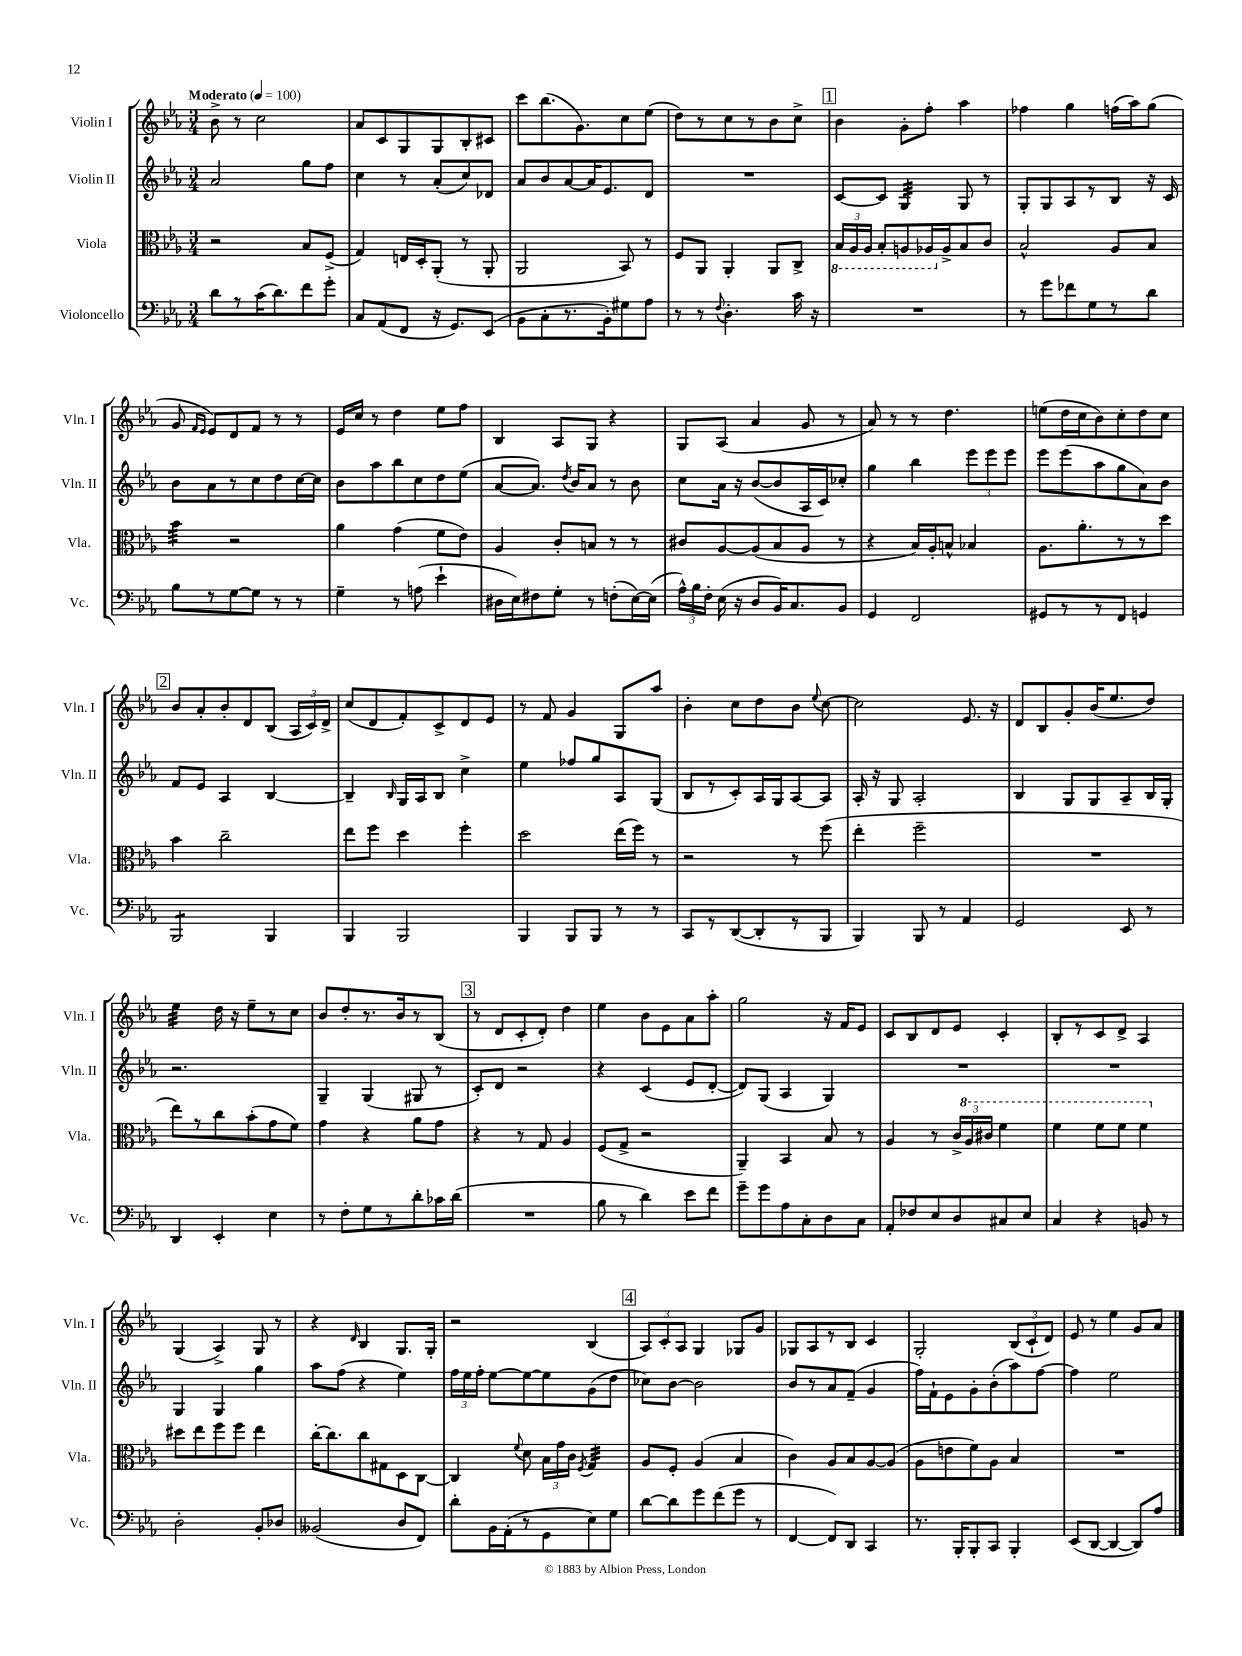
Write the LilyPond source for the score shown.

<<
\new StaffGroup <<
\new Staff = "s0" \with { instrumentName = "Violin I" shortInstrumentName = "Vln. I" } {
    \clef treble \key ees \major \numericTimeSignature \time 3/4 \tempo "Moderato" 4 = 100
    \autoBeamOff bes'8-> r8 c''2 |
    aes'8[ c'8 g8 g8 bes8-. cis'8] |
    c'''8[ bes''8.( g'8.) c''8 ees''8]( |
    d''8[) r8 c''8 r8 bes'8 c''8]-> |
    \mark \markup { \box "1" } bes'4 g'8[-. f''8]-. aes''4 |
    fes''4 g''4 f''16[( aes''16) g''8]( |
    g'8 \grace { f'16[ ees'16] } ees'8[) d'8 f'8] r8 r8 |
    ees'16[ c''16] r8 d''4 ees''8[ f''8] |
    bes4 aes8[ g8] r4 |
    g8[ aes8]( aes'4 g'8 r8 |
    aes'8) r8 r8 d''4. |
    e''8[( d''16 c''16 bes'8) c''8-. d''8 c''8] |
    \mark \markup { \box "2" } bes'8[ aes'8-. bes'8-. d'8 bes8]( \tuplet 3/2 { aes16[ c'16) d'16]-> } |
    c''8[( d'8 f'8-.) c'8-> d'8 ees'8] |
    r8 f'8 g'4 g8[ aes''8] |
    bes'4-. c''8[ d''8 bes'8] \appoggiatura { ees''8 } c''8~ |
    c''2 ees'8. r16 |
    d'8[ bes8 g'8-. bes'16( ees''8. d''8]) |
    ees''4:32 d''16 r16 ees''8[-- r8 c''8] |
    bes'8[ d''8-. r8. bes'16 r8 bes8]( |
    \mark \markup { \box "3" } r8 d'8[ c'8-. d'8]-.) d''4 |
    ees''4 bes'8[ ees'8 aes'8 aes''8]-. |
    g''2 r16 f'16[ ees'8] |
    c'8[ bes8 d'8 ees'8] c'4-. |
    bes8[-. r8 c'8 d'8]-> aes4 |
    g4( aes4->) g8 r8 |
    r4 \grace { d'16 } bes4 g8.[ g16]-. |
    r2 bes4( |
    \mark \markup { \box "4" } \tuplet 3/2 { aes8[) c'8-. aes8] } g4 ges8[ g'8] |
    ges8[ aes8 r8 bes8] c'4 |
    g2-. \tuplet 3/2 { bes8[( c'8-! d'8]) } |
    ees'8 r8 ees''4 g'8[ aes'8] \bar "|." |
}
\new Staff = "s1" \with { instrumentName = "Violin II" shortInstrumentName = "Vln. II" } {
    \clef treble \key ees \major \numericTimeSignature \time 3/4
    \autoBeamOff aes'2 g''8[ f''8] |
    c''4 r8 aes'8[-.( c''8) des'8] |
    aes'8[ bes'8 aes'8~ aes'16 ees'8. d'8] |
    R2. |
    \mark \markup { \box "1" } c'8[~ c'8] g4:32 g8 r8 |
    g8[-. g8 aes8 r8 bes8] r16 c'16 |
    bes'8[ aes'8 r8 c''8 d''8 c''16~ c''16] |
    bes'8[ aes''8 bes''8 c''8 d''8 ees''8]( |
    aes'8[~ aes'8.]) \acciaccatura { d''8 } bes'16[ aes'8] r8 bes'8 |
    c''8[ aes'16] r16 bes'8[~( bes'8 aes16 c'16) ces''8]-. |
    g''4 bes''4 \tuplet 3/2 { ees'''8[ ees'''8 ees'''8] } |
    ees'''8[ ees'''8( aes''8 g''8 aes'8) bes'8] |
    \mark \markup { \box "2" } f'8[ ees'8] aes4 bes4~ |
    bes4-- \grace { bes16 } g16[ aes16 bes8] c''4-> |
    ees''4 fes''8[ g''8 aes8 g8]( |
    bes8[ r8 c'8-.) aes16 g16 aes8~ aes8] |
    aes16-. r16 g8 aes2-. |
    bes4 g8[ g8 aes8-- bes16 g16]-. |
    r2. |
    g4-- g4( gis8 r8 |
    \mark \markup { \box "3" } c'8[-.) d'8] r2 |
    r4 c'4( ees'8[ d'8]~-. |
    d'8[) g8]( aes4 g4) |
    R2. |
    R2. |
    g4 g4 g''4 |
    aes''8[ f''8]( r4 ees''4) |
    \tuplet 3/2 { f''16[ ees''16 f''16]-. } ees''8[~ ees''8~ ees''8 g'8( d''8] |
    \mark \markup { \box "4" } ces''8[) bes'8]~ bes'2 |
    bes'8[ r8 aes'8 f'8]--( g'4 |
    f''16[) f'16-! ees'8 g'8-. bes'8-.( aes''8) f''8]~ |
    f''4 ees''2 \bar "|." |
}
\new Staff = "s2" \with { instrumentName = "Viola" shortInstrumentName = "Vla." } {
    \clef alto \key ees \major \numericTimeSignature \time 3/4
    \autoBeamOff r2 bes8[ f8]->( |
    g4) e16[ d16-. aes,8]-.( r8 aes,8-. |
    aes,2 bes,8) r8 |
    f8[ aes,8] aes,4-. aes,8[ c8]-> |
    \mark \markup { \box "1" } \tuplet 3/2 { \ottava #-1 bes,16[ aes,16 aes,16] } bes,8[-. a,8 aes,16 \ottava #0 aes16-> bes8 c'8] |
    bes2-^ aes8[ bes8] |
    bes'4:32 r2 |
    aes'4 g'4( f'8[ ees'8]) |
    aes4 c'8[-. b8] r8 r8 |
    cis'8[ aes8~ aes8( bes8 aes8] r8 |
    r4 bes16[) aes16-. b8]-^ bes4 |
    aes8.[ aes'8.-. r8 r8 d''8] |
    \mark \markup { \box "2" } bes'4 c''2-- |
    ees''8[ f''8] d''4 f''4-. |
    d''2 ees''16[( f''16]) r8 |
    r2 r8 f''8( |
    ees''4-. f''2-- |
    R2. |
    ees''8[) r8 c''8 bes'8-.( g'8 f'8]) |
    g'4 r4 aes'8[ g'8] |
    \mark \markup { \box "3" } r4 r8 g8 aes4 |
    f8[( g8]-> r2 |
    aes,4--) bes,4 bes8 r8 |
    aes4 r8 \tuplet 3/2 { c'16[-> \ottava #1 aes'16 cis''16] } f''4 |
    f''4 f''8[ f''8] f''4 \ottava #0 |
    dis''8[ ees''8 f''8 f''8] ees''4 |
    c''16[~-. c''8. c''8 gis8 d8 c8]~ |
    c4 \appoggiatura { f'8 } d'8 \tuplet 3/2 { bes16[ g'16 c'16] } \acciaccatura { f8 } g4:32 |
    \mark \markup { \box "4" } aes8[ f8]-. aes4( bes4 |
    c'4) aes8[ bes8 aes8~ aes8]( |
    aes8[ e'8 f'8) aes8] bes4 |
    R2. \bar "|." |
}
\new Staff = "s3" \with { instrumentName = "Violoncello" shortInstrumentName = "Vc." } {
    \clef bass \key ees \major \numericTimeSignature \time 3/4
    \autoBeamOff d'8[ r8 c'16( d'8.) f'8 g'8]-. |
    c8[ aes,8( f,8] r16 g,8.[) ees,8]( |
    bes,8[ c8-. r8. bes,16-.) gis8 aes8] |
    r8 r8 \appoggiatura { f8 } d4.-. c'16 r16 |
    \mark \markup { \box "1" } R2. |
    r8 g'8[ fes'8 g8 r8 d'8] |
    bes8[ r8 g8~ g8] r8 r8 |
    g4-- r8 a8( ees'4-! |
    dis16[ ees16) fis8 g8]-. r8 f8[-.( ees16~) ees16]( |
    \tuplet 3/2 { aes16[-^) bes16 f16]-. } ees16( r16 d8[ bes,16) c8. bes,8] |
    g,4 f,2 |
    gis,8[ r8 r8 f,8] g,4 |
    \mark \markup { \box "2" } bes,,2:8 bes,,4 |
    bes,,4 bes,,2 |
    bes,,4 bes,,8[ bes,,8] r8 r8 |
    c,8[ r8 d,8~( d,8-. r8 bes,,8] |
    bes,,4) bes,,8 r8 aes,4 |
    g,2 ees,8 r8 |
    d,4 ees,4-. ees4 |
    r8 f8[-. g8 r8 d'8-. ces'16 d'16]( |
    \mark \markup { \box "3" } R2. |
    bes8 r8 d'4) ees'8[ f'8] |
    g'8[-- g'8 aes8 c8-. d8 c8] |
    aes,8[-. fes8 ees8 d8 cis8 ees8] |
    c4 r4 b,8 r8 |
    d2-. bes,8[-. des8] |
    beses,2( d8[ f,8]) |
    d'8[-. bes,16 aes,16-.( r8 g,8 ees8) g8] |
    \mark \markup { \box "4" } d'8[~ d'8 g'8 f'8( g'8] r8 |
    f,4~ f,8[) d,8] c,4 |
    r8. bes,,16[-. bes,,8-. c,8] bes,,4-. |
    ees,8[( d,8]~ d,4~ d,8[) aes8] \bar "|." |
}
>>
>>
\layout { \context { \Score \remove "Bar_number_engraver" } }
